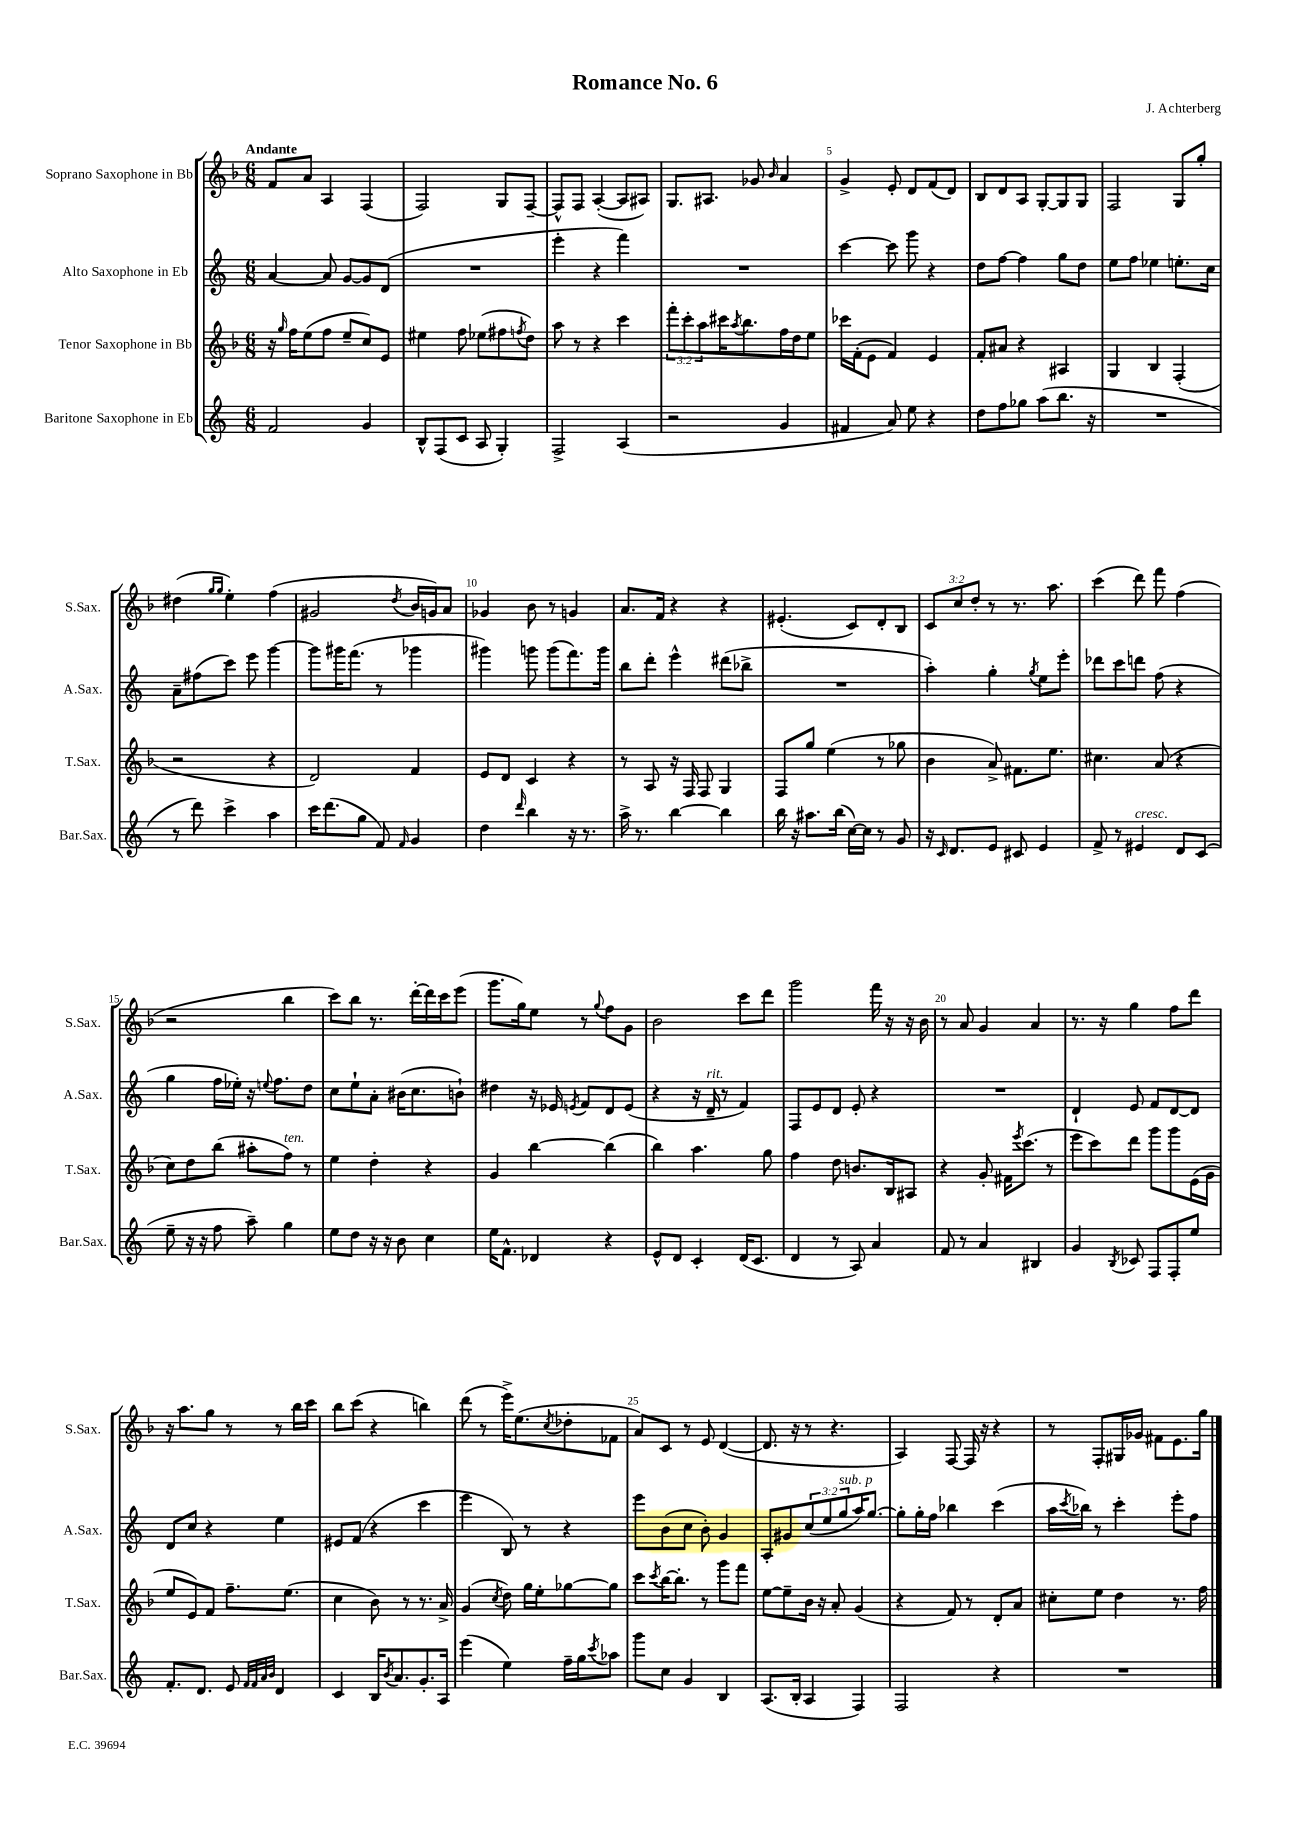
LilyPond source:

\header { title = "Romance No. 6" composer = "J. Achterberg" }
<<
\new StaffGroup <<
\new Staff = "s0" \with { instrumentName = "Soprano Saxophone in Bb" shortInstrumentName = "S.Sax." } {
    \clef treble \key f \major \numericTimeSignature \time 6/8 \override Staff.TupletNumber.text = #tuplet-number::calc-fraction-text \tempo "Andante"
    f'8 a'8 a4 f4( |
    f2) g8 f8~-- |
    f8-^ f8 a4~-.( a8 ais8) |
    g8. ais8. ges'8 \grace { bes'16 } a'4 |
    g'4-> e'8-. d'8 f'8( d'8) |
    bes8 d'8 a8 g8~-. g8 g8 |
    f2 g8 g''8-. |
    dis''4( \grace { g''16 g''16 } e''4-.) f''4( |
    gis'2 \acciaccatura { d''8 } bes'16 g'16) a'8 |
    ges'4 bes'8 r8 g'4 |
    a'8. f'16 r4 r4 |
    eis'4.-.( c'8) d'8-. bes8 |
    \tuplet 3/2 { c'8 c''8 d''8-. } r8 r8. a''8. |
    c'''4( d'''8) f'''8 f''4( |
    r2 bes''4 |
    c'''8) bes''8 r8. d'''16~-. d'''16 c'''16 e'''8( |
    g'''8. g''16) e''8 r8 \appoggiatura { g''8 } f''8 g'8 |
    bes'2 c'''8 d'''8 |
    g'''2 f'''16 r16 r16 bes'16 |
    r8 a'8 g'4 a'4 |
    r8. r16 g''4 f''8 d'''8 |
    r16 a''8. g''8 r8 r8 bes''16 c'''16 |
    bes''8 c'''8( r4 b''4) |
    d'''8( r8 e'''16->) e''8.( \acciaccatura { c''8 } des''8-. fes'8 |
    a'8) c'8 r8 e'8 d'4~( |
    d'8. r16 r8 r4. |
    a4) f8~ f16 r16 r4 |
    r8 f8-. gis16 ges'16 fis'8 e'8. g''16 \bar "|." |
}
\new Staff = "s1" \with { instrumentName = "Alto Saxophone in Eb" shortInstrumentName = "A.Sax." } {
    \clef treble \key c \major \numericTimeSignature \time 6/8 \override Staff.TupletNumber.text = #tuplet-number::calc-fraction-text
    a'4~ a'8 g'8~ g'8 d'8( |
    R2. |
    e'''4-. r4 f'''4) |
    R2. |
    c'''4~ c'''8 g'''8 r4 |
    d''8 f''8~ f''4 g''8 d''8 |
    e''8 f''8 ees''4 e''8.-. c''16 |
    a'8-- fis''8( c'''8) e'''8 g'''4~ |
    g'''8 gis'''16 f'''8.( r8 ges'''4 |
    gis'''4) g'''8 g'''8( f'''8.) g'''16 |
    b''8 d'''8-. e'''4-^ dis'''8( bes''8-> |
    R2. |
    a''4-.) g''4-. \acciaccatura { g''8 } e''8 e'''8-. |
    des'''8 c'''8 d'''8 f''8( r4 |
    g''4 f''16 ees''16-.) r16 \appoggiatura { e''8 } f''8. d''8 |
    c''8 e''8-! a'8-. bis'16( c''8. b'8-!) |
    dis''4 r16 ees'16 \acciaccatura { e'8 } f'8 d'8 e'8( |
    r4 r16 d'16--^\markup { \italic "rit." } r8 f'4) |
    f8 e'8 d'8 e'8-. r4 |
    R2. |
    d'4-! e'8 f'8 d'8~ d'8 |
    d'8 c''8 r4 e''4 |
    eis'8 f'8( r4 c'''4 |
    e'''4 b8) r8 r4 |
    e'''8 b'8( c''8 b'8-.) g'4 |
    a8-. gis'8 \tuplet 3/2 { c''8( e''8 g''8^\markup { \italic "sub. p" } } a''16) g''8.~ |
    g''8-. g''16-. f''16 bes''4 c'''4( |
    a''16 \acciaccatura { c'''8 } bes''16) r8 c'''4-. e'''8-. f''8 \bar "|." |
}
\new Staff = "s2" \with { instrumentName = "Tenor Saxophone in Bb" shortInstrumentName = "T.Sax." } {
    \clef treble \key f \major \numericTimeSignature \time 6/8 \override Staff.TupletNumber.text = #tuplet-number::calc-fraction-text
    r16 \grace { g''16 } f''16 e''8( f''8 e''8-- c''8) e'8 |
    eis''4 f''8 ees''8( fis''8 \acciaccatura { f''8 } d''8) |
    a''8 r8 r4 c'''4 |
    \tuplet 3/2 { f'''8-. c'''8-. a''8 } cis'''16 \acciaccatura { a''8 } bes''8. f''16 d''16 e''8 |
    ces'''16 f'16-.( e'8 f'4) e'4 |
    f'8-. ais'8 r4 ais4 |
    g4 bes4 f4-.( |
    r2 r4 |
    d'2) f'4 |
    e'8 d'8 c'4 r4 |
    r8 a8 r16 f16 f8 g4 |
    f8 g''8 e''4( r8 ges''8 |
    bes'4 a'8->) fis'8. e''8. |
    cis''4. a'8( r4 |
    c''8) d''8 bes''8( ais''8-. f''8^\markup { \italic "ten." }) r8 |
    e''4 d''4-. r4 |
    g'4 bes''4~ bes''4( |
    bes''4) a''4. g''8 |
    f''4 d''8 b'8. bes16 ais8 |
    r4 g'8-. fis'16 \acciaccatura { e'''8 } c'''8.( r8 |
    e'''8 c'''8) d'''8 g'''8 g'''8 e'16( g'16 |
    e''8 e'8) f'8 f''8.-- e''8.( |
    c''4 bes'8) r8 r8. a'16-> |
    g'4( \acciaccatura { c''8 } d''8) g''16 e''16-. ges''8~ ges''8 |
    c'''8 \acciaccatura { c'''8 } bes''16~ bes''8.-. r8 g'''8 f'''8 |
    e''8~ e''8-- bes'16 r16 a'8-. g'4( |
    r4 f'8) r8 d'8-. a'8 |
    cis''8-. e''8 d''4 r8. f''16 \bar "|." |
}
\new Staff = "s3" \with { instrumentName = "Baritone Saxophone in Eb" shortInstrumentName = "Bar.Sax." } {
    \clef treble \key c \major \numericTimeSignature \time 6/8
    f'2 g'4 |
    b8-^ f8( c'8 a8 g4-.) |
    f2-> a4( |
    r2 g'4 |
    fis'4 a'8) e''8 r4 |
    d''8 f''8 ges''8 a''8( b''8. r16 |
    R2. |
    r8 d'''8) c'''4-> a''4 |
    c'''16 d'''8.( g''8 f'8) \grace { f'16 } g'4 |
    d''4 \grace { d'''16 } b''4 r16 r8. |
    a''16-> r8. b''4~ b''4 |
    b''16 r16 ais''8. b''16( c''16~) c''16 r8 g'8 |
    r16 \grace { c'16 } d'8. e'8 cis'8 e'4 |
    f'8-> r8 eis'4^\markup { \italic "cresc." } d'8 c'8( |
    e''8-- r16 r16 f''8 a''8--) g''4 |
    e''8 d''8 r16 r16 b'8 c''4 |
    e''16 f'8.-^ des'4 r4 |
    e'8-^ d'8 c'4-. d'16( c'8. |
    d'4 r8 a8) a'4 |
    f'8 r8 a'4 bis4 |
    g'4 \acciaccatura { b8 } ces'8 f8 f8-. e''8 |
    f'8.-. d'8. e'8 \grace { f'32 f'32 a'32 b'32 } d'4 |
    c'4 b16 \acciaccatura { b'8 } a'8. g'8.-. a16 |
    e'''4( e''4) f''16-- g''16 \acciaccatura { c'''8 } aes''8 |
    g'''8 c''8 g'4 b4 |
    a8.( b16-. a4 f4) |
    f2 r4 |
    R2. \bar "|." |
}
>>
>>
\layout { \context { \Score \override BarNumber.break-visibility = ##(#f #t #t) barNumberVisibility = #(every-nth-bar-number-visible 5) } }
